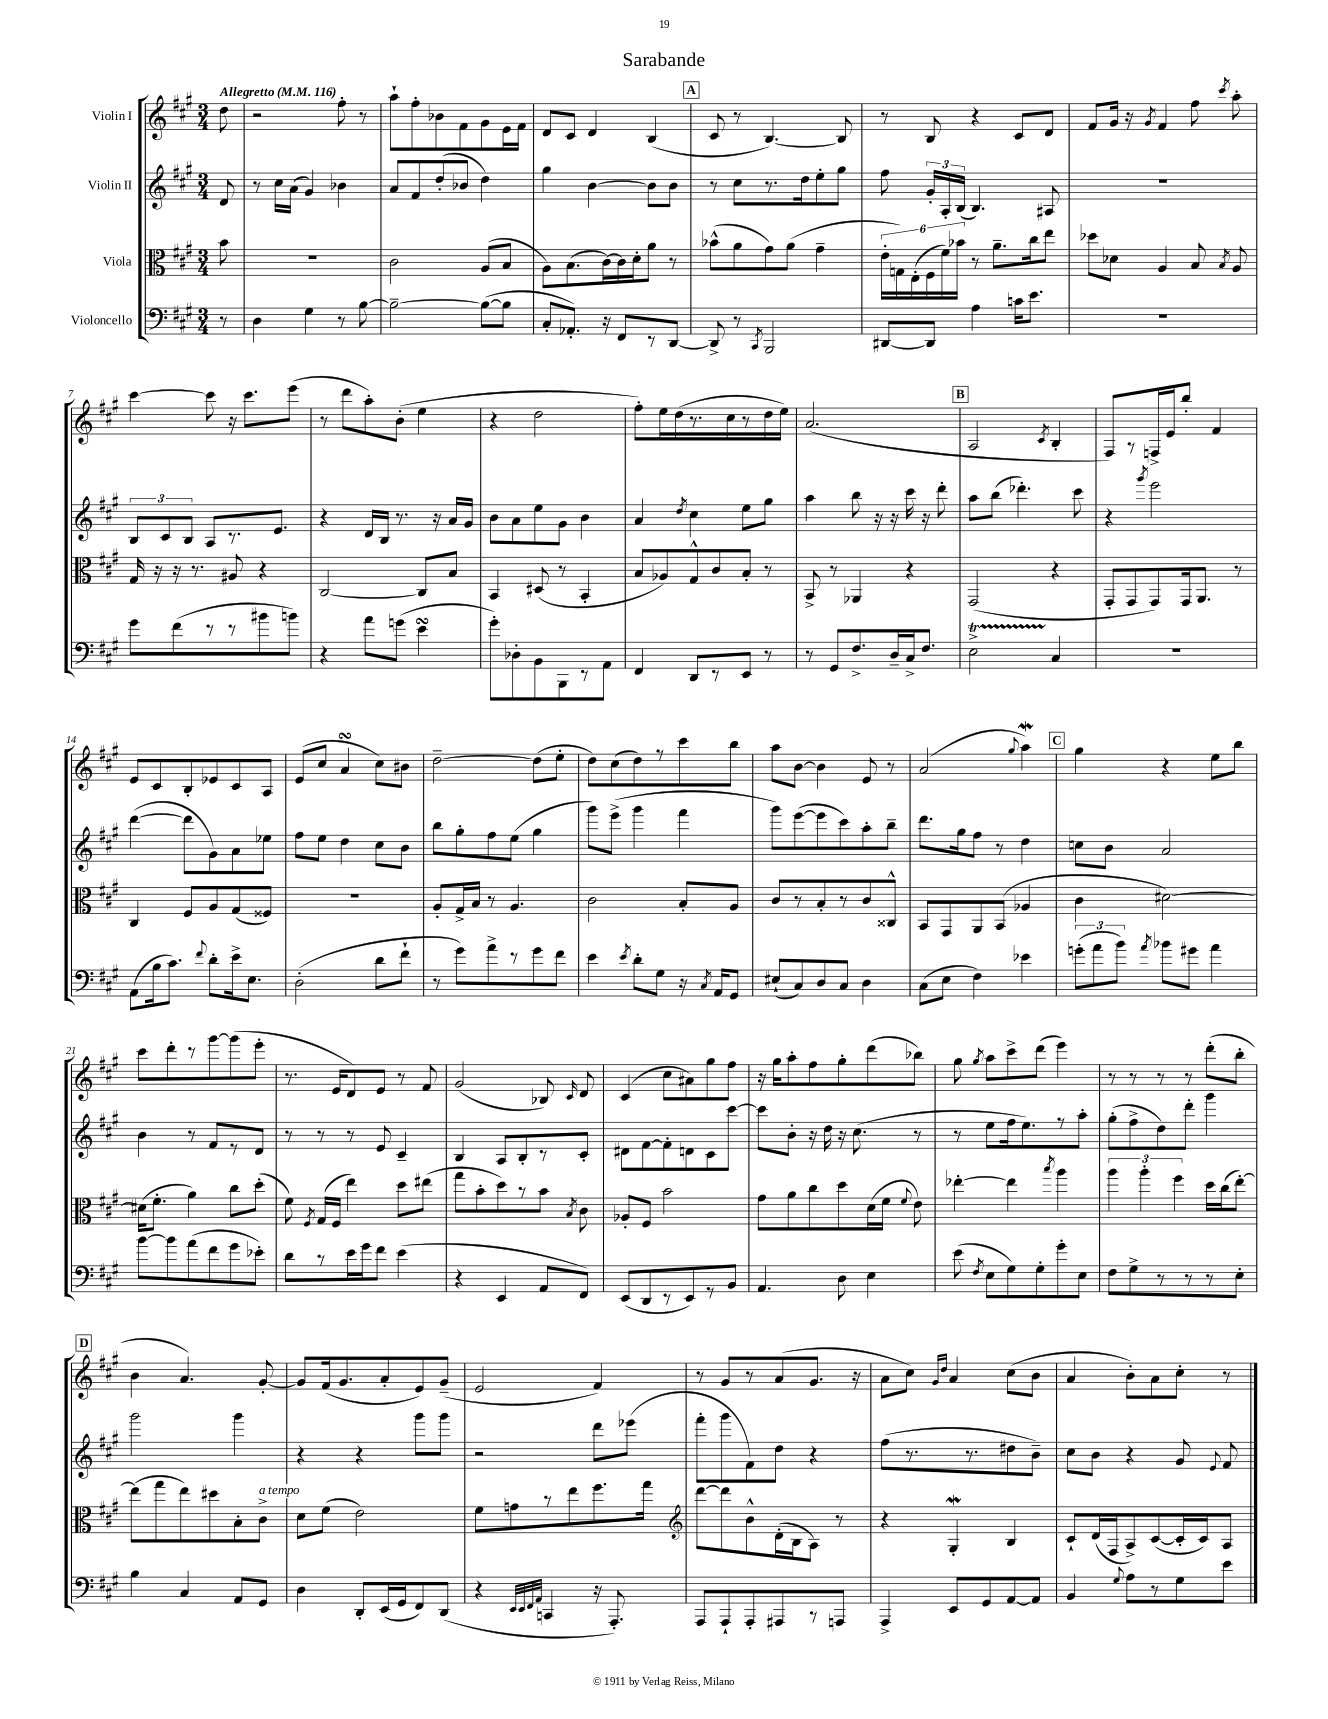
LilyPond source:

\header { title = "Sarabande" }
<<
\new StaffGroup <<
\new Staff = "s0" \with { instrumentName = "Violin I" } {
    \clef treble \key a \major \numericTimeSignature \time 3/4 \partial 8 \tempo "Allegretto" 4 = 116
    \autoBeamOff d''8 |
    r2 fis''8-. r8 |
    a''8[-! fis''8-. bes'8 fis'8 gis'8 e'16 fis'16] |
    d'8[ cis'8] d'4 b4( |
    \mark \markup { \box "A" } cis'8 r8 b4.~) b8 |
    r8 b8 r4 cis'8[ d'8] |
    fis'8[ gis'16] r16 \acciaccatura { gis'8 } fis'4 fis''8 \acciaccatura { cis'''8 } a''8-. |
    cis'''4~ cis'''8 r16 cis'''8.[ e'''8]( |
    r8 d'''8[ a''8-.) b'8]-.( e''4 |
    r4 d''2 |
    fis''8[-.) e''16 d''16( r8. cis''16 r8 d''16 e''16]) |
    a'2.( |
    \mark \markup { \box "B" } a2 \acciaccatura { cis'8 } b4-. |
    fis8[) r8 f16-> e'16 b''8]-. fis'4 |
    e'8[ cis'8 b8-. ees'8 cis'8 a8] |
    e'8[( cis''8] a'4\turn cis''8[) bis'8] |
    d''2~-- d''8[( e''8]-. |
    d''8[) cis''8( d''8) r8 cis'''8 b''8] |
    a''8[ b'8]~ b'4 e'8 r8 |
    a'2( \appoggiatura { gis''8 } a''4\mordent) |
    \mark \markup { \box "C" } gis''4 r4 e''8[ b''8] |
    cis'''8[ d'''8-. r8 gis'''8~ gis'''8( e'''8]-. |
    r8. e'16[ d'8) e'8] r8 fis'8 |
    gis'2( bes8) \grace { cis'16 } d'8 |
    cis'4( cis''8[ ais'8) gis''8 fis''8] |
    r16 gis''16[ a''8-. fis''8 gis''8-. d'''8( bes''8]) |
    gis''8 \acciaccatura { gis''8 } a''8[ cis'''8-> d'''8]( e'''4) |
    r8 r8 r8 r8 d'''8[-.( b''8]-. |
    \mark \markup { \box "D" } b'4 a'4.) gis'8~-. |
    gis'8[ fis'16( gis'8. a'8-. e'8) gis'8]--( |
    e'2 fis'4) |
    r8 gis'8[ r8 a'8( gis'8.] r16 |
    a'8[ cis''8]) \grace { gis'16[ d''16] } a'4 cis''8[( b'8] |
    a'4 b'8[-.) a'8 cis''8]-. r8 \bar "|." |
}
\new Staff = "s1" \with { instrumentName = "Violin II" } {
    \clef treble \key a \major \numericTimeSignature \time 3/4 \partial 8
    \autoBeamOff d'8 |
    r8 cis''16[ a'16]( gis'4) bes'4 |
    a'8[ fis'8 d''8-.( bes'8] d''4) |
    gis''4 b'4~ b'8[ b'8] |
    \mark \markup { \box "A" } r8 cis''8[ r8. d''16 e''8-. gis''8] |
    fis''8 \tuplet 3/2 { gis'16[-. a16-. b16]( } b4.) ais8 |
    R2. |
    \tuplet 3/2 { b8[ cis'8 b8] } a8[ r8. e'8.] |
    r4 d'16[ b16] r8. r16 a'16[ gis'16] |
    b'8[ a'8 e''8 gis'8] b'4 |
    a'4 \acciaccatura { d''8 } cis''4 e''8[ gis''8] |
    a''4 b''8 r16 r16 cis'''16 r16 d'''8-. |
    \mark \markup { \box "B" } a''8[ b''8]( des'''4.-.) cis'''8 |
    r4 \acciaccatura { gis'''8 } e'''2 |
    d'''4~( d'''8[ gis'8) a'8 ees''8] |
    fis''8[ e''8] d''4 cis''8[ b'8] |
    b''8[ gis''8-. fis''8 e''8]( gis''4 |
    gis'''8[) e'''8]->( gis'''4 fis'''4 |
    gis'''8[) e'''8~( e'''8 cis'''8) a''8-. b''8]-- |
    d'''8.[ gis''16 fis''8] r8 d''4 |
    \mark \markup { \box "C" } c''8[ b'8] a'2 |
    b'4 r8 fis'8[ r8 d'8] |
    r8 r8 r8 e'8 cis'4-- |
    b4 a8[ b8-. r8 cis'8]-. |
    dis'8[ fis'8~ fis'8-. d'8 cis'8 cis'''8]~ |
    cis'''8[ b'8]-. r16 d''16 r16 cis''8.( r8 |
    r8 e''8[ fis''16 e''8.) r8 a''8]-. |
    gis''8[-.( fis''8-> d''8) d'''8]-. gis'''4 |
    \mark \markup { \box "D" } gis'''2 gis'''4 |
    r4 r4 gis'''8[ gis'''8] |
    r2 d'''8[ ees'''8]( |
    fis'''8[-. gis'''8 fis'8) d''8] r4 |
    fis''8[( r8. r8. dis''8 b'8]--) |
    cis''8[ b'8] r4 gis'8 \appoggiatura { e'8 } fis'8 \bar "|." |
}
\new Staff = "s2" \with { instrumentName = "Viola" } {
    \clef alto \key a \major \numericTimeSignature \time 3/4 \partial 8
    \autoBeamOff b'8 |
    R2. |
    cis'2 a8[( b8] |
    a8[) b8.( cis'16~) cis'16 d'16-. a'8] r8 |
    \mark \markup { \box "A" } bes'8[-^( a'8 gis'8) a'8]( gis'4-- |
    \tuplet 6/4 { e'16[-. g16) e16-.( fis16 fis'16) bes'16] } r8 a'8.[-- cis''16 e''8] |
    des''8[ des'8] a4 b8 \acciaccatura { b8 } a8 |
    gis16 r16 r16 r8. ais8 r4 |
    cis2~ cis8[ b8] |
    b,4 dis8( r8 b,4-. |
    b8[ aes8) gis8-^ cis'8 b8]-. r8 |
    b,8-> r8 aes,4 r4 |
    \mark \markup { \box "B" } gis,2( r4 |
    gis,8[-. gis,8 gis,8) gis,16 a,8.] r8 |
    cis4 fis8[ a8 gis8( fisis8]) |
    R2. |
    a8[-. gis16-> b16] r8 a4. |
    cis'2 b8[-. a8] |
    cis'8[ r8 b8-. r8 cis'8 cisis8]-^ |
    b,8[ gis,8 a,8 b,8]( aes4 |
    \mark \markup { \box "C" } cis'4 dis'2~) |
    dis'16[( fis'8.]-. a'4) cis''8[ d''8]-.( |
    fis'8) \acciaccatura { fis8 } gis16[( fis16] e''4) d''8[ eis''8]( |
    gis''8[ b'8-. d''8) r8 b'8] \acciaccatura { b8 } cis'8 |
    aes8[-. fis8] b'2 |
    gis'8[ a'8 cis''8 d''8 d'16( fis'16] \appoggiatura { fis'8 } e'8) |
    ees''4~-. ees''4 \acciaccatura { b''8 } a''4 |
    \tuplet 3/2 { a''4 a''4-. fis''4 } d''16[ cis''16( e''8]~-.) |
    \mark \markup { \box "D" } e''8[( gis''8 e''8) dis''8 b8-. cis'8]->^\markup { \italic "a tempo" } |
    d'8[ fis'8]( e'2) |
    fis'8[ g'8 r8 e''8 fis''8. gis''16] |
    \clef treble d'''8[~ d'''8 b'8-^ d'16-.( b16 a8]) r8 |
    r4 gis4-.\mordent b4 |
    cis'8[-! d'16( fis16 a8->) cis'8~( cis'16-. cis'16) a8] \bar "|." |
}
\new Staff = "s3" \with { instrumentName = "Violoncello" } {
    \clef bass \key a \major \numericTimeSignature \time 3/4 \partial 8
    \autoBeamOff r8 |
    d4 gis4 r8 b8~ |
    b2~-- b8[~( b8] |
    cis8[-. aes,8.]-.) r16 fis,8[ r8 d,8]~ |
    \mark \markup { \box "A" } d,8-> r8 \acciaccatura { cis,8 } b,,2 |
    dis,8[~ dis,8] a4 c'16[ e'8.] |
    R2. |
    gis'8[ fis'8( r8 r8 bis'8 b'8]) |
    r4 a'8[ g'8]( e'4\turn |
    gis'8[-.) des8-. b,8 b,,8 r8 a,8] |
    fis,4 d,8[ r8 e,8] r8 |
    r8 gis,8[ fis8.-> d16-- cis16-> fis8.] |
    \mark \markup { \box "B" } e2->\startTrillSpan cis4\stopTrillSpan |
    R2. |
    a,8[( b16 cis'8.]) \appoggiatura { fis'8 } d'8[-. e'16-> e8.] |
    d2-.( d'8[ fis'8]-! |
    r8 gis'8[) a'8-> r8 gis'8 fis'8] |
    e'4 \acciaccatura { e'8 } d'8[-. gis8] r16 \acciaccatura { cis8 } a,16[ gis,8] |
    eis8[-!( cis8) d8 cis8] d4 |
    cis8[( e8] fis4) ees'4 |
    \mark \markup { \box "C" } \tuplet 3/2 { g'8[-.( a'8 b'8]) } \acciaccatura { a'8 } bes'8[ gis'8] a'4 |
    b'8[~ b'8 a'8( fis'8 gis'8 ees'8]-.) |
    d'8[ r8 e'16 gis'16 fis'8] e'4( |
    r4 e,4 a,8[ fis,8]) |
    e,8[( d,8 r8 e,8) r8 b,8] |
    a,4. d8 e4 |
    e'8( \acciaccatura { fis8 } e8[ gis8) gis8-. gis'8-. e8] |
    fis8[ gis8-> r8 r8 r8 e8]-. |
    \mark \markup { \box "D" } b4 cis4 a,8[ gis,8] |
    d4 d,8[-. e,16( gis,16 fis,8) d,8]( |
    r4 \grace { e,32[ e,32 fis,32 a,32] } c,4 r16 a,,8.-.) |
    a,,8[ a,,8-! a,,8-. ais,,8 r8 a,,8] |
    a,,4-> e,8[ gis,8 a,8~ a,8] |
    b,4 \appoggiatura { gis8 } a8[ r8 gis8 e'8] \bar "|." |
}
>>
>>
